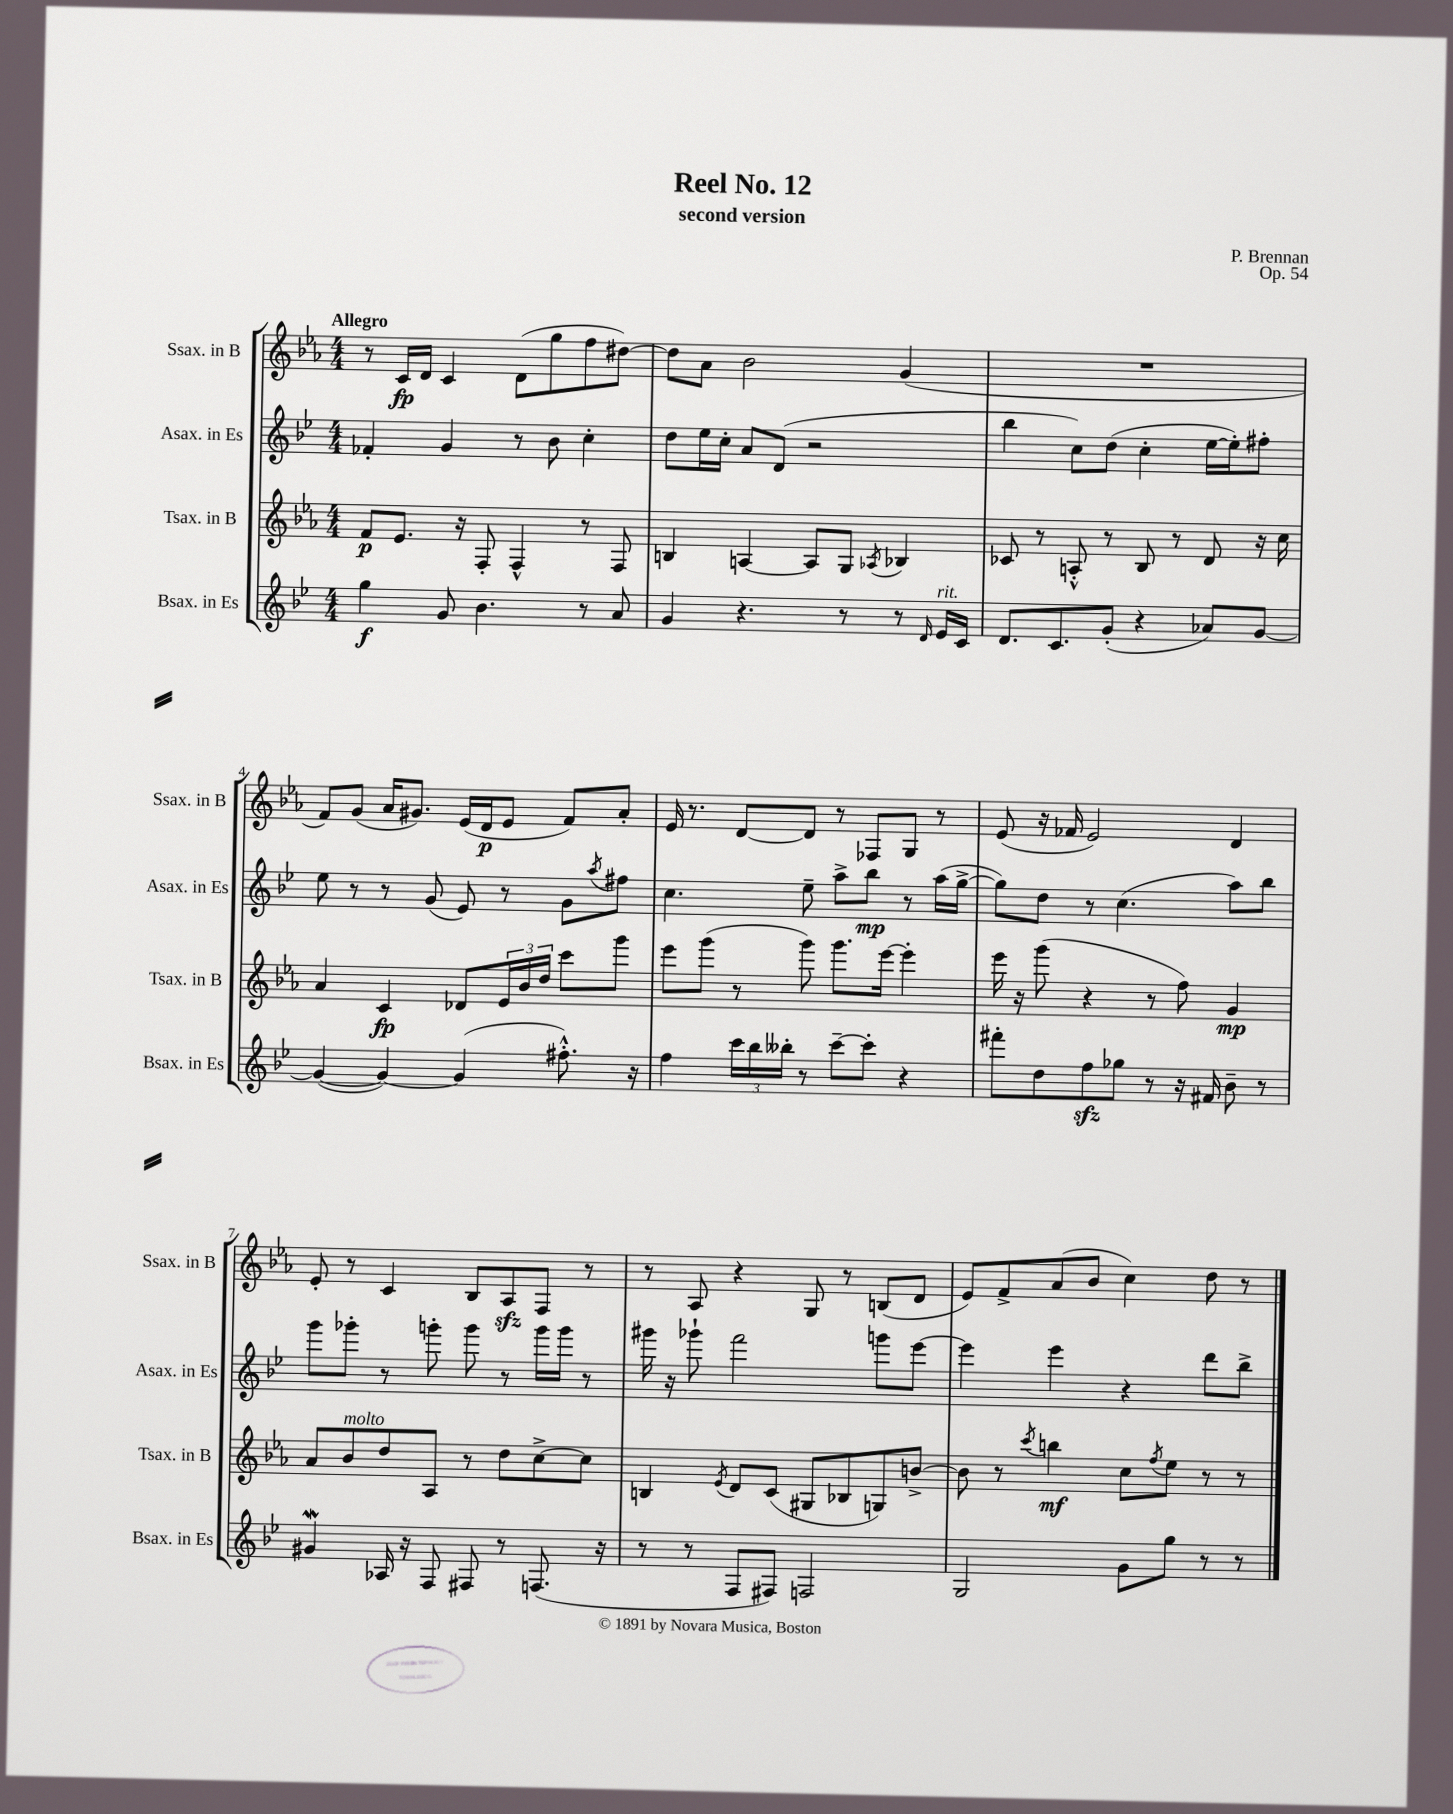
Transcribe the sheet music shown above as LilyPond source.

\header { title = "Reel No. 12" composer = "P. Brennan" subtitle = "second version" opus = "Op. 54" }
<<
\new StaffGroup <<
\new Staff = "s0" \with { instrumentName = "Ssax. in B" shortInstrumentName = "Ssax. in B" } {
    \clef treble \key ees \major \numericTimeSignature \time 4/4 \tempo "Allegro"
    r8 c'16\fp d'16 c'4 d'8( g''8 f''8 dis''8~) |
    dis''8 aes'8 bes'2 g'4( |
    R1 |
    f'8) g'8( aes'16 gis'8.) ees'16( d'16\p ees'8 f'8) aes'8-. |
    ees'16 r8. d'8~ d'8 r8 fes8 g8 r8 |
    ees'8( r16 fes'16 ees'2) d'4 |
    ees'8-. r8 c'4 bes8 aes8\sfz f8 r8 |
    r8 aes8 r4 g8 r8 b8( d'8 |
    ees'8) f'8-> aes'8( bes'8 c''4) d''8 r8 \bar "|." |
}
\new Staff = "s1" \with { instrumentName = "Asax. in Es" shortInstrumentName = "Asax. in Es" } {
    \clef treble \key bes \major \numericTimeSignature \time 4/4
    fes'4-. g'4 r8 bes'8 c''4-. |
    d''8 ees''16 c''16-. a'8 d'8( r2 |
    bes''4 c''8) d''8( c''4-. ees''16~ ees''16-.) fis''8-. |
    ees''8 r8 r8 g'8( ees'8) r8 g'8 \acciaccatura { a''8 } fis''8 |
    c''4. ees''8-- a''8-> bes''8\mp r8 a''16( g''16~-> |
    g''8) d''8 r8 c''4.( a''8) bes''8 |
    g'''8 ges'''8-. r8 g'''8-. g'''8 r8 g'''16 g'''16 r8 |
    gis'''16 r16 ges'''8-! f'''2 g'''8 ees'''8~ |
    ees'''4 ees'''4 r4 d'''8 bes''8-> \bar "|." |
}
\new Staff = "s2" \with { instrumentName = "Tsax. in B" shortInstrumentName = "Tsax. in B" } {
    \clef treble \key ees \major \numericTimeSignature \time 4/4
    f'8\p ees'8. r16 f8-. f4-^ r8 f8 |
    b4 a4~ a8 g8 \acciaccatura { aes8 } bes4 |
    ces'8 r8 a8-.-^ r8 bes8 r8 d'8 r16 c''16 |
    aes'4 c'4\fp des'8 \tuplet 3/2 { ees'16 bes'16 d''16 } c'''8 g'''8 |
    ees'''8 g'''8( r8 g'''8) g'''8. ees'''16~ ees'''4-. |
    ees'''16 r16 g'''8( r4 r8 f''8) g'4\mp |
    aes'8 bes'8^\markup { \italic "molto" } d''8 aes8 r8 d''8 c''8~-> c''8 |
    b4 \acciaccatura { ees'8 } d'8 c'8( gis8 bes8 g8) b'8~-> |
    b'8 r8 \acciaccatura { c'''8 } b''4\mf c''8 \acciaccatura { f''8 } ees''8 r8 r8 \bar "|." |
}
\new Staff = "s3" \with { instrumentName = "Bsax. in Es" shortInstrumentName = "Bsax. in Es" } {
    \clef treble \key bes \major \numericTimeSignature \time 4/4
    g''4\f g'8 bes'4. r8 a'8 |
    g'4 r4. r8 r8 \grace { d'16 } ees'16^\markup { \italic "rit." } c'16 |
    d'8. c'8. g'8-.( r4 aes'8) g'8~ |
    g'4~( g'4~) g'4( fis''8.-.-^) r16 |
    f''4 \tuplet 3/2 { c'''16 bes''16 beses''16-. } r8 c'''8~-- c'''8-. r4 |
    fis'''8-. d''8 f''8\sfz ges''8 r8 r16 fis'16 bes'8-- r8 |
    gis'4\mordent aes16 r16 f8 fis8 r8 f8.( r16 |
    r8 r8 f8 fis8) f2 |
    g2 g'8 g''8 r8 r8 \bar "|." |
}
>>
>>
